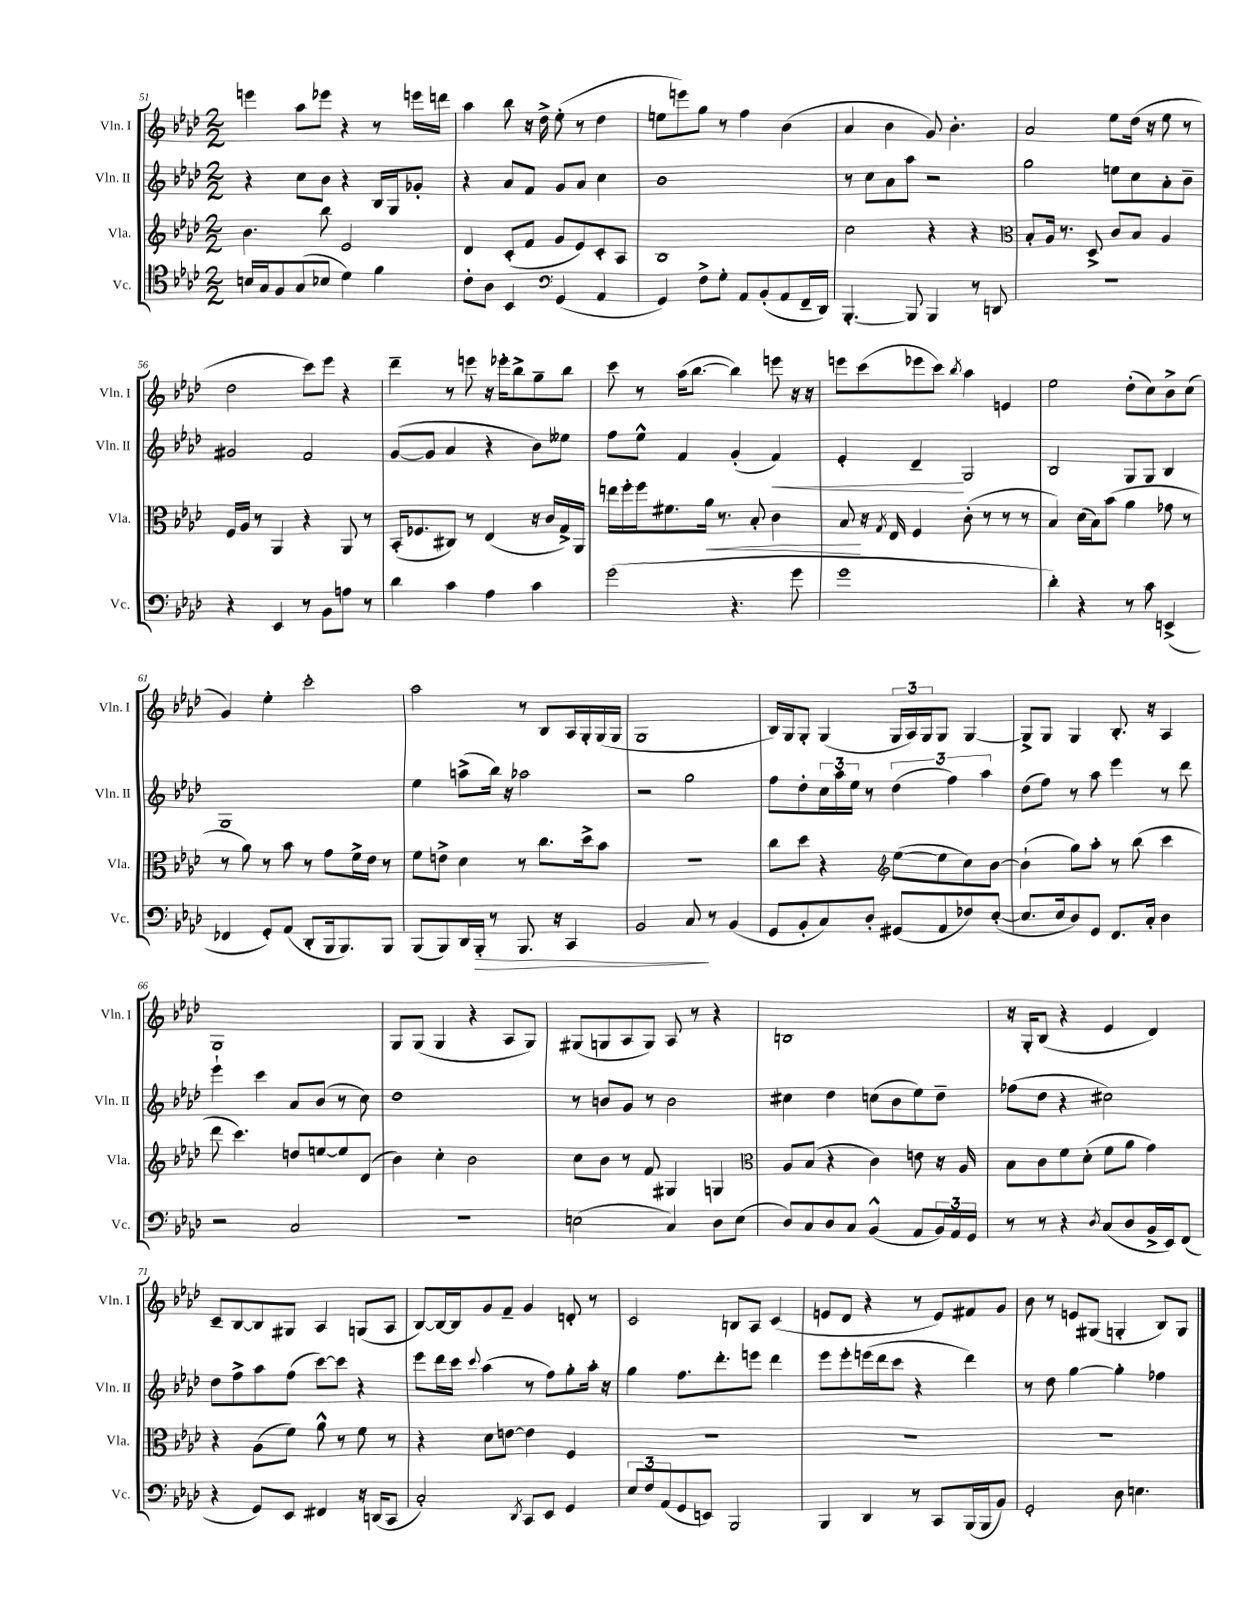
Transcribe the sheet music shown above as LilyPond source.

<<
\new StaffGroup <<
\new Staff = "s0" \with { instrumentName = "Vln. I" shortInstrumentName = "Vln. I" } {
    \clef treble \key aes \major \numericTimeSignature \time 2/2
    e'''4 aes''8 ees'''8 r4 r8 e'''16 d'''16 |
    aes''4 bes''8 r16 des''16-> ees''8-.( r8 des''4 |
    e''8 e'''8) g''8 r8 f''4 bes'4( |
    aes'4 bes'4 g'8) bes'4.-. |
    aes'2 ees''8 des''16( r16 ees''8 r8 |
    des''2 c'''8) ees'''8 r4 |
    des'''4-- r8 e'''8 r16 ees'''16-. bes''8-> g''8-- bes''8 |
    c'''8 r8 aes''16( bes''8.~ bes''4) e'''8 r16 r16 |
    e'''8 c'''8( ees'''8 c'''8) \acciaccatura { bes''8 } aes''4 e'4 |
    ees''2 des''8-.( c''8) bes'8-> c''8( |
    g'4) ees''4-. c'''2-. |
    aes''2 r8 bes8 aes16 g16-. g16( g16 |
    g1 |
    bes16) g16 g8-. g4( \tuplet 3/2 { g16 aes16) g16 } g8 g4~ |
    g8-> g8 g4 bes8.-. r16 aes4 |
    g1 |
    g8 g8( g4 r4 aes8 g8) |
    gis8( g8 aes8 g8) aes8 r8 r4 |
    b1 |
    r16 g16-. bes8( r4 ees'4 des'4) |
    c'8-- bes8~ bes8 gis8 aes4 g8( aes8 |
    bes8~) bes16~ bes16 g'8 f'8-- g'4 d'8-. r8 |
    c'2 b8 aes8 c'4( |
    e'8 des'8 r4 r8 e'8) fis'8 g'8 |
    bes'8 r8 e'8 gis8( g4-. bes8) g8 \bar "|." |
}
\new Staff = "s1" \with { instrumentName = "Vln. II" shortInstrumentName = "Vln. II" } {
    \clef treble \key aes \major \numericTimeSignature \time 2/2
    r4 c''8 bes'8 r4 bes16 g16 ges'8-. |
    r4 aes'8 f'8 g'8 aes'8 c''4 |
    bes'1 |
    r8 c''8 aes'8 aes''8 r2 |
    g''2 e''8 c''8 aes'8-. bes'8-- |
    gis'2 f'2 |
    g'8~( g'8 aes'4 r4 bes'8) eeses''8 |
    f''8 ees''8-^ f'4 g'4-.( f'4\<) |
    ees'4-. des'4--\! g2 |
    bes2 g8 g8 bes4 |
    g1 |
    ees''4 a''8->( bes''16) r16 aes''2 |
    r2 g''2 |
    f''8 des''8-. \tuplet 3/2 { c''16 aes''16 ees''16 } r8 \tuplet 3/2 { des''4( f''4) aes''4 } |
    des''8( f''8) r8 aes''8 ees'''4 r8 des'''8 |
    ees'''4-! c'''4 aes'8 bes'8( r8 c''8) |
    des''1 |
    r8 b'8 g'8 r8 b'2 |
    cis''4 des''4 c''8( bes'8 ees''8) des''8-- |
    fes''8( des''8 r4 cis''2) |
    des''8 f''8-> aes''8 f''8( c'''8~) c'''8 r4 |
    ees'''8 des'''16 c'''16 \appoggiatura { c'''8 } aes''4( r8 f''8) g''8-. aes''16-. r16 |
    g''4 f''8. des'''8.-. e'''8 des'''4 |
    ees'''8 ees'''8-. e'''16( des'''16 c'''8 r4 des'''4) |
    r8 des''8 g''4~ g''4-. fes''4 \bar "|." |
}
\new Staff = "s2" \with { instrumentName = "Vla." shortInstrumentName = "Vla." } {
    \clef treble \key aes \major \numericTimeSignature \time 2/2
    bes'4. bes''8 ees'2 |
    des'4 c'8-.( f'8 g'8 ees'8) c'8-. aes8 |
    bes1 |
    c''2 r4 r4 |
    \clef alto bes8-. aes16 r8. des8-> c'8 bes8 aes4 |
    f16 aes16 r8 aes,4 r4 aes,8 r8 |
    bes,16-.( fes8. cis8) r8 ees4( r16 c'16 g16->) aes,16 |
    e''16 f''16-. f''16 fis'8. aes'16\< r8. bes8-. c'4 |
    bes8\! r16 \acciaccatura { g8 } ees16 f4 c'8-.( r8 r8 r8 |
    bes4) des'16( bes16) bes'8( aes'4 ges'8 r8 |
    r8 aes'8) r8 bes'8 r8 g'8 f'16-> ees'16 r8 |
    f'8 e'8-> des'4 r8 c''8. des''16-> bes'8 |
    r1 |
    c''8 des''8 r4 \clef treble ees''8~( ees''8 c''8) bes'8~ |
    bes'4-!( g''8) aes''8-. r8 bes''8( c'''4 |
    des'''8 c'''4.) d''8 e''8~ e''8 des'8( |
    bes'4) c''4-. bes'2 |
    c''8 bes'8 r8 f'8 gis4 g4 |
    \clef alto aes8 bes8( r4 c'4) e'8 r16 aes16 |
    bes8 c'8 f'8 des'8-.( f'8 aes'8 g'4) |
    r4 aes8( f'8) aes'8-^ r8 f'8 r8 |
    r4 des'8 e'8~ e'4 f4 |
    R1 |
    R1 |
    R1 \bar "|." |
}
\new Staff = "s3" \with { instrumentName = "Vc." shortInstrumentName = "Vc." } {
    \clef tenor \key aes \major \numericTimeSignature \time 2/2
    b16 g16 f8 g8( bes8 des'4) f'4 |
    c'8-. aes8 bes,4 \clef bass g,4( aes,4 |
    g,4) f8-> g8-. aes,8 bes,8-.( aes,8 f,16-- des,16) |
    bes,,4.~-. bes,,8 bes,,4 r8 d,8 |
    R1 |
    r4 ees,4 r8 bes,8 a8 r8 |
    des'4 c'4 aes4 c'4 |
    g'2( r4. g'8 |
    g'1 |
    des'4-.) r4 r8 c'8 e,4->( |
    fes,4 g,8-.) aes,8( des,8-. bes,,16 bes,,8.) bes,,8 |
    bes,,8( bes,,8) des,16 bes,,16-.\> r8 bes,,8. r16 c,4 |
    bes,2 c8\! r8 bes,4( |
    g,8 bes,8-. c8) des8-. gis,8( aes,8 fes8) ees8~-.( |
    ees8. ees16 des8) g,8 f,8. c16-. des4 |
    r2 c2 |
    R1 |
    e2( c4) des8 e8( |
    des8) c8 des8 c8 bes,4-^( aes,8 \tuplet 3/2 { bes,16) aes,16 g,16 } |
    r8 r8 r4 \acciaccatura { des8 } c8( des8 bes,16-> ees,16) f,8( |
    r4 g,8) ees,8 fis,4 r16 d,16( c,8 |
    c2-.) \acciaccatura { des,8 } c,8 ees,8 g,4 |
    \tuplet 3/2 { ees8 f8 aes,8( } g,8 e,8) bes,,2 |
    bes,,4 des,4 r8 c,8 bes,,16( bes,,16 bes,8) |
    g,2-. des8 e4. \bar "|." |
}
>>
>>
\layout { \context { \Score currentBarNumber = #51 } }
